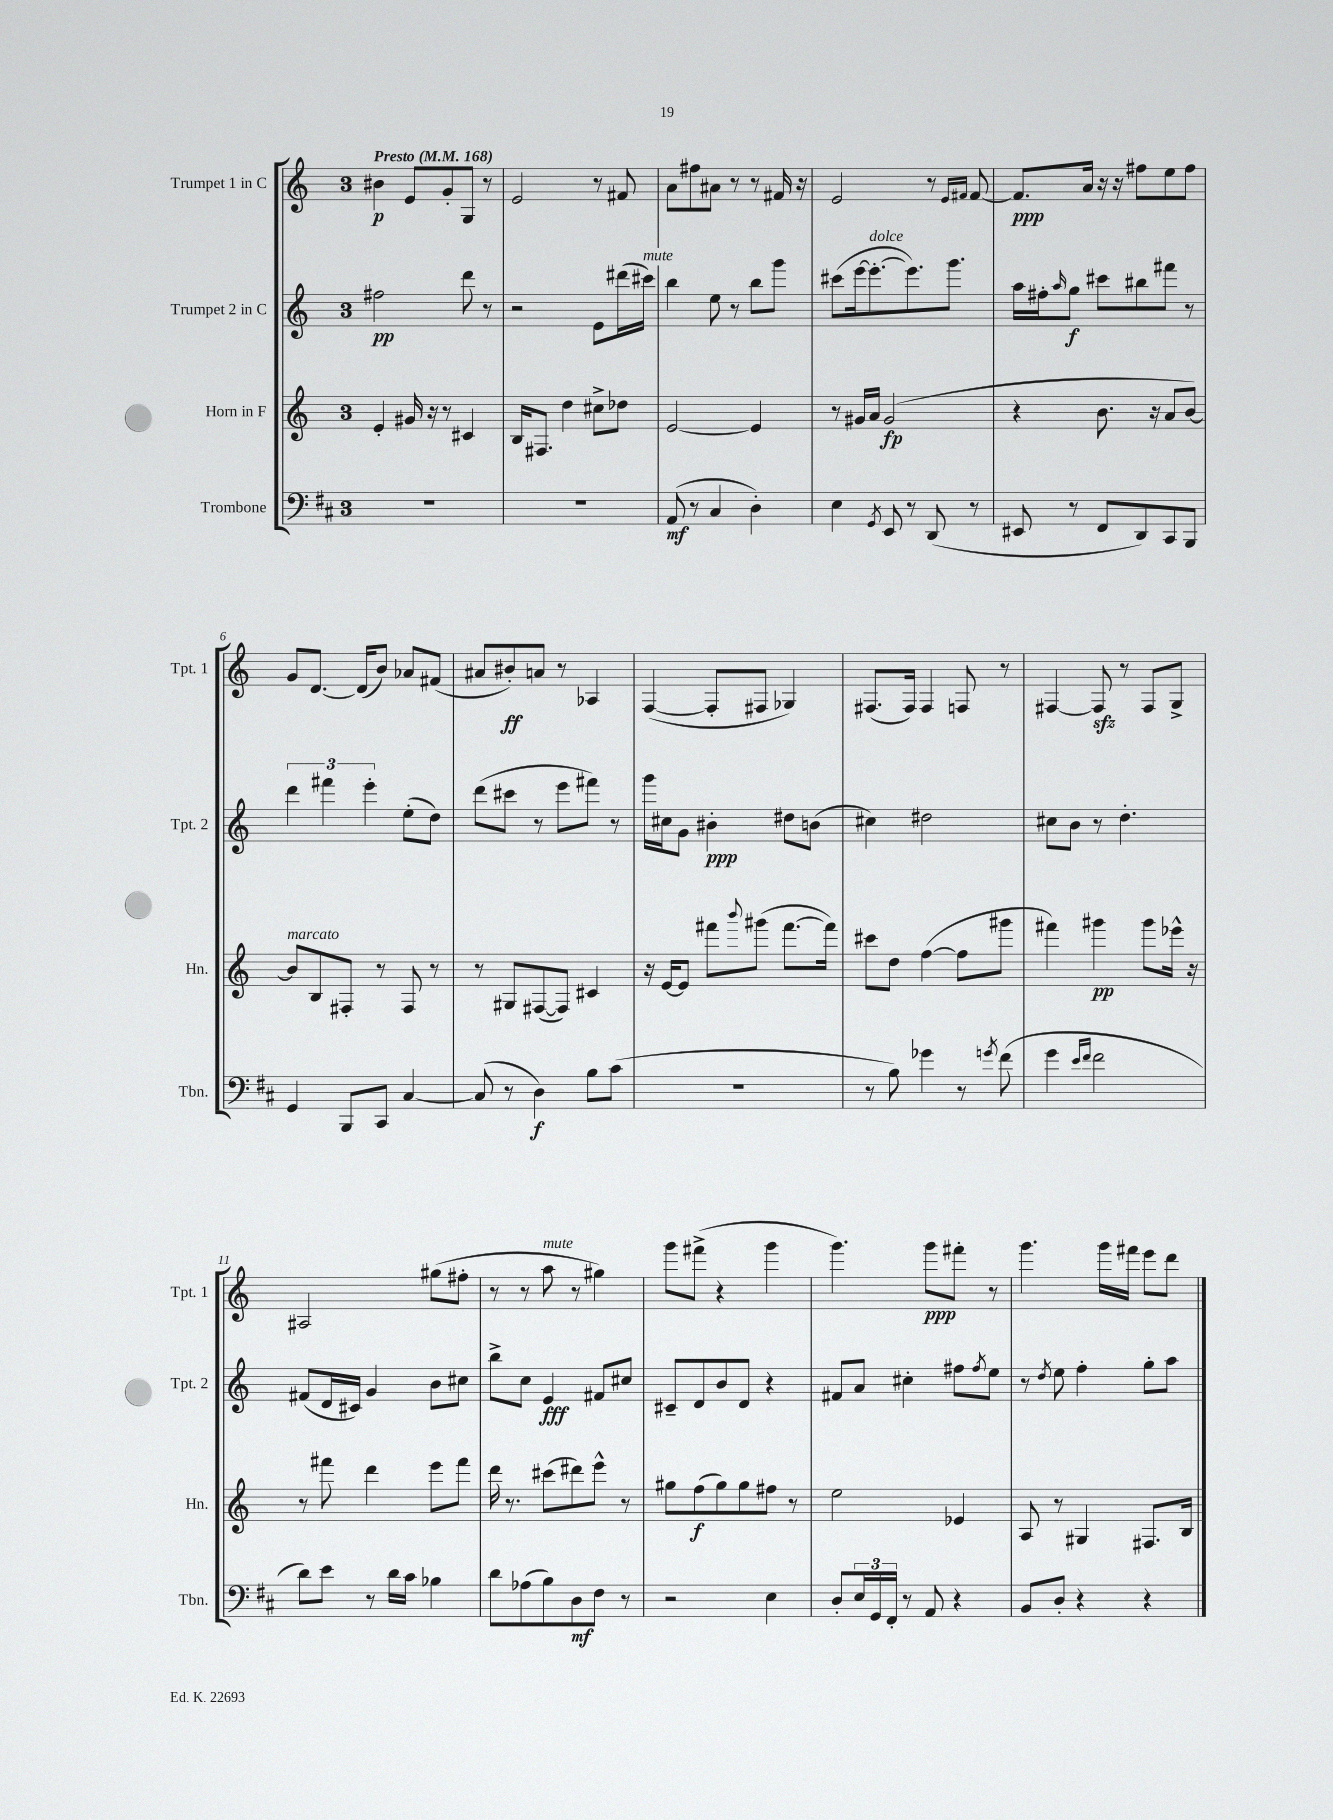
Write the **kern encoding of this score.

**kern	**kern	**kern	**kern
*staff4	*staff3	*staff2	*staff1
*clefF4	*clefG2	*clefG2	*clefG2
*k[f#c#]	*k[]	*k[]	*k[]
*M3/4	*M3/4	*M3/4	*M3/4
*MM168	*MM168	*MM168	*MM168
2.r	4e'	2ff#	4b#
.	16g#	.	8e
.	16r	.	.
.	8r	.	8g'
.	4c#	8ddd	8G
.	.	8r	8r
=	=	=	=
2.r	16B	2r	2e
.	8.F#	.	.
.	4dd	.	.
.	8cc#^	8e	8r
.	8dd-	(16ddd#	8f#
.	.	16ccc#)	.
=	=	=	=
(8AA	[2e	4bb	8a
8r	.	.	8ff#
4C#	.	8ee	8a#
.	.	8r	8r
4D')	4e]	8bb	8r
.	.	8ggg	16f#
.	.	.	16r
=	=	=	=
4E	8r	(8ccc#	2e
.	16g#	[16eee	.
.	16a	8.eee'_	.
8qGG	.	.	.
8EE	(2g#	.	.
8r	.	8.eee])	.
(8DD	.	.	8r
.	.	8.ggg	.
.	.	.	16qqe
.	.	.	16qqf#
8r	.	.	[8f#
=	=	=	=
8EE#	4r	16aa	8.f#]
.	.	16ff#'	.
.	.	16qqaa	.
8r	.	8gg	.
.	.	.	16a
8FF#	8.b	8ccc#	16r
.	.	.	16r
8DD)	.	8bb#	8ff#
.	16r	.	.
8CC#	8a	8fff#	8ee
8BBB	[8b)	8r	8ff#
=	=	=	=
4GG	8b]	6ddd	8g
.	8B	.	[8.d
.	.	6fff#	.
8BBB	8F#'	.	.
.	.	.	(16d]
.	.	6eee'	.
8CC#	8r	.	8b)
[4C#	8F#	(8ee'	8a-
.	8r	8dd)	(8f#
=	=	=	=
(8C#]	8r	(8ddd	8a#
8r	8G#	8ccc#	8b#')
4D)	([8F#	8r	8a
.	8F#])	8eee	8r
8B	4c#	8fff#)	4A-
(8c#	.	8r	.
=	=	=	=
2.r	16r	16ggg	([4F
.	[16e	16cc#	.
.	8e]	8g	.
.	8fff#	4b#'	8F']
.	8qqbbb	.	.
.	(8ggg#	.	8F#
.	[8.fff#	8dd#	4G-)
.	.	(8b	.
.	16fff#])	.	.
=	=	=	=
8r	8ccc#	4cc#)	(8.F#
8B)	8dd	.	.
.	.	.	16F#)
4g-	([4ff	2dd#	4F#
8r	8ff]	.	8F
8qg	.	.	.
(8f#	8ggg#	.	8r
=	=	=	=
4g	4fff#)	8cc#	[4F#
.	.	8b	.
16qqe	.	.	.
16qqf#	.	.	.
2f#	4ggg#	8r	8F#]
.	.	4.dd'	8r
.	8ggg#	.	8F#
.	16eee-^^	.	8G^
.	16r	.	.
=	=	=	=
8d)	8r	(8f#	2A#
8e	8fff#	16d	.
.	.	16c#)	.
8r	4ddd	4g	.
16d	.	.	.
16c#	.	.	.
4B-	8eee	8b	(8gg#
.	8fff#	8cc#	8ff#'
=	=	=	=
8d	16ddd	8bb^	8r
.	8.r	.	.
(8A-	.	8cc	8r
8B)	(8ccc#	4e	8aa
8D	8ddd#)	.	8r
8F#	8eee^^	8f#	4gg#)
8r	8r	8cc#	.
=	=	=	=
2r	8gg#	8c#~	8ggg
.	(8ff	8d	(8fff#^
.	8gg#)	8b	4r
.	8gg#	8d	.
4E	8ff#	4r	4ggg
.	8r	.	.
=	=	=	=
8D'	2ee	8f#	4.ggg)
24E	.	8a	.
24GG	.	.	.
24FF#'	.	.	.
8r	.	4cc#'	.
8AA	.	.	8ggg
4r	4e-	8ff#	8fff#'
.	.	8qff#	.
.	.	8ee	8r
=	=	=	=
8BB	8A	8r	4.ggg
.	.	8qdd	.
8D'	8r	8ee	.
4r	4G#	4ff'	.
.	.	.	16ggg
.	.	.	16fff#
4r	8.F#	8gg'	8eee
.	.	8aa	8ddd
.	16B	.	.
==	==	==	==
*-	*-	*-	*-
